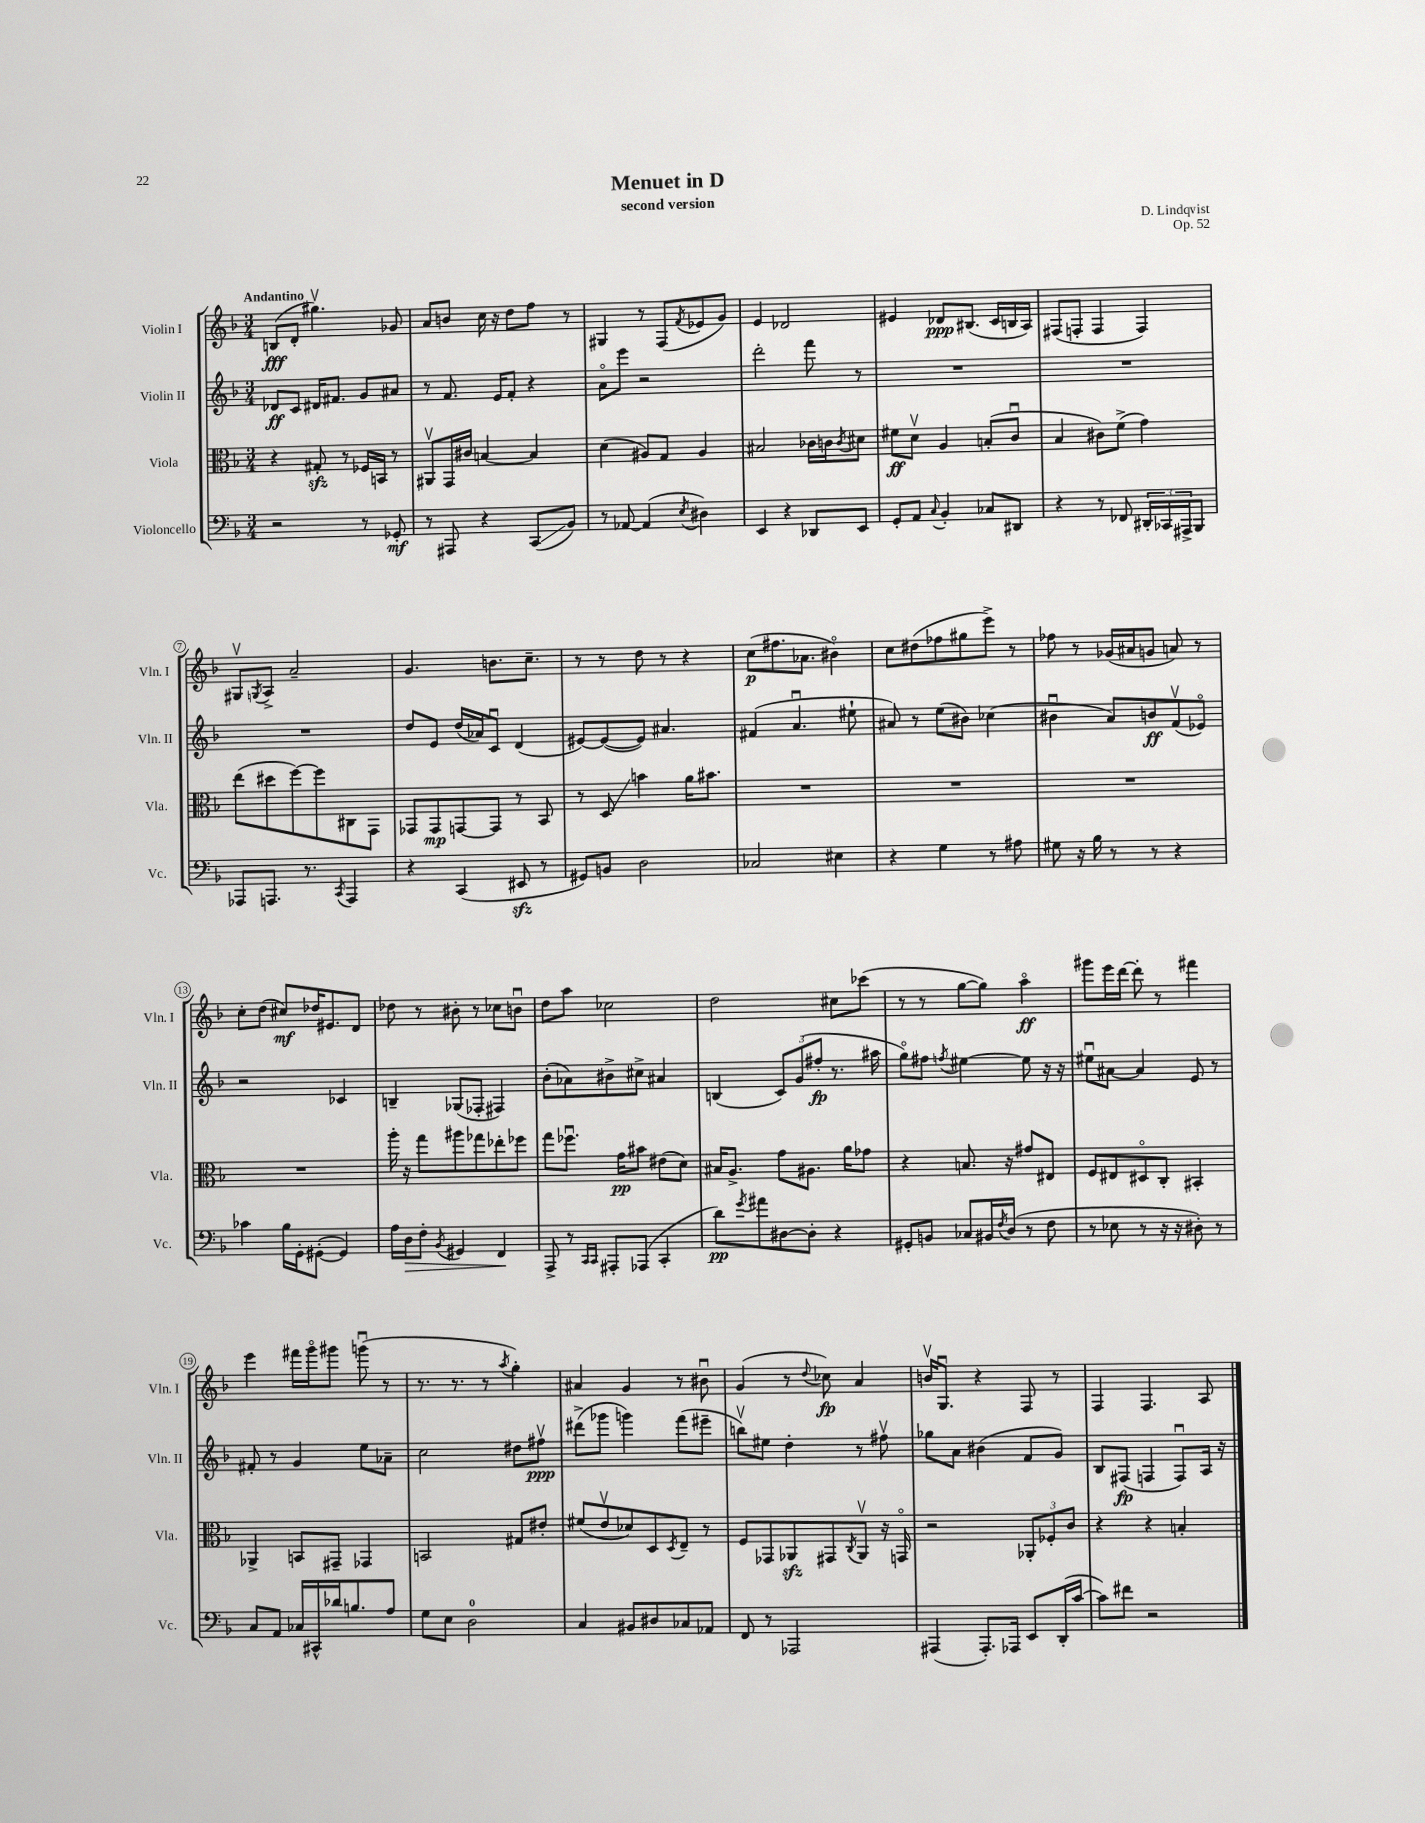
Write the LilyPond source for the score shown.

\header { title = "Menuet in D" composer = "D. Lindqvist" subtitle = "second version" opus = "Op. 52" }
<<
\new StaffGroup <<
\new Staff = "s0" \with { instrumentName = "Violin I" shortInstrumentName = "Vln. I" } {
    \clef treble \key f \major \numericTimeSignature \time 3/4 \tempo "Andantino"
    b8\fff( d'8-. gis''4.\upbow) ges'8 |
    a'8 b'8 c''16 r16 d''8 f''8 r8 |
    gis4 r8 f8( \acciaccatura { f'8 } ees'8 g'8) |
    e'4 des'2 |
    eis'4 des'8\ppp bis8.( c'16 b16 a16) |
    fis8( f8-. f4 f4) |
    gis8\upbow \acciaccatura { g8 } a8-> a'2-- |
    g'4. b'8. c''8.-- |
    r8 r8 d''8 r8 r4 |
    c''8\p( fis''8. aes'8. bis'4\flageolet) |
    c''8 dis''8( fes''8 gis''8 e'''8->) r8 |
    fes''8 r8 ges'16( ais'16 g'8 a'8) r8 |
    c''8-. d''8( cis''8\mf) des''16 eis'8. d'8 |
    des''8 r8 bis'8-. r8 ces''8 b'8\downbow |
    d''8 a''8 ces''2 |
    d''2 cis''8 ces'''8( |
    r8 r8 g''8~ g''8) a''4\flageolet\ff |
    gis'''8 e'''16 d'''16~ d'''8-. r8 fis'''4 |
    e'''4 fis'''16 g'''16\flageolet gis'''8 g'''8\downbow( r8 |
    r8. r8. r8 \acciaccatura { a''8 } g''4-.) |
    ais'4 g'4 r8 bis'8\downbow |
    g'4( r8 \appoggiatura { d''8 } ces''8\fp) a'4 |
    b'16\upbow g8.\downbow r4 f8 r8 |
    f4 f4. a8 \bar "|." |
}
\new Staff = "s1" \with { instrumentName = "Violin II" shortInstrumentName = "Vln. II" } {
    \clef treble \key f \major \numericTimeSignature \time 3/4
    des'8\ff c'8 dis'16 fis'8. g'8 ais'8 |
    r8 f'8. e'16 f'8-. r4 |
    a'8\flageolet e'''8 r2 |
    d'''2-. f'''8 r8 |
    R2. |
    R2. |
    R2. |
    d''8 e'8 d''16( aes'16) c'8\downbow d'4( |
    eis'8~) eis'8~( eis'8) ais'4. |
    fis'4( a'4.\downbow eis''8-! |
    ais'8) r8 e''8( bis'8) ces''4( |
    bis'4\downbow a'8) b'8\ff f'8\upbow( ees'8\flageolet) |
    r2 ces'4 |
    b4-- ges8( fes8-. fis4) |
    bes'8-.( aes'8) bis'8-> cis''8-> ais'4 |
    b4( \tuplet 3/2 { c'8) g'8( fis''8-.\fp } r8. ais''16 |
    g''8\flageolet) fis''8 \acciaccatura { f''8 } eis''4~ eis''8 r16 r16 |
    eis''8\downbow ais'8~ ais'4 e'8 r8 |
    fis'8-. r8 g'4 e''8 aes'8-- |
    c''2 dis''8 fis''8\upbow\ppp |
    dis'''8->( ges'''8 g'''4) f'''8( eis'''8-- |
    b''8\upbow) eis''8 d''4-. r8 fis''8\upbow |
    ges''8 a'8 bis'4( f'8 g'8) |
    bes8 fis8\fp( f4 f8\downbow) a16 r16 \bar "|." |
}
\new Staff = "s2" \with { instrumentName = "Viola" shortInstrumentName = "Vla." } {
    \clef alto \key f \major \numericTimeSignature \time 3/4
    r4 gis8-.\sfz r8 fes16 b,16 r8 |
    ais,8\upbow g,16 cis'16 b4~ b4 |
    d'4( ais8) g8 ais4 |
    bis2 ces'16 c'16 \acciaccatura { c'8 } dis'8 |
    fis'8\ff d'8\upbow a4 b8-.( c'8\downbow |
    bes4 cis'8) f'8->( g'4) |
    e''8( dis''8 f''8~) f''8 cis8 g,8 |
    ges,8 ges,8\mp g,8~ g,8 r8 bes,8 |
    r8 d8\glissando b'4 a'16 bis'8. |
    R2. |
    R2. |
    R2. |
    R2. |
    a''16-. r16 g''8 ais''8 ges''8 ees''8-. fes''8 |
    g''8 fes''8.\downbow g'16\pp bis'8 eis'8( d'8) |
    bis16 a8.-> g'8 ais8. a'16 ges'8 |
    r4 b8. r16 gis'8 eis8 |
    f8 eis8 dis8\flageolet c8-. bis,4-. |
    aes,4-> b,8 gis,8-- ges,4 |
    b,2 gis8 eis'8-. |
    fis'8( e'8\upbow des'8) d8 \acciaccatura { d8 } e8-- r8 |
    f8 ges,8 aes,8\sfz gis,8 \acciaccatura { c8 } aes,8\upbow r16 g,16\flageolet |
    r2 \tuplet 3/2 { aes,8-. fes8-. c'8 } |
    r4 r4 b4-. \bar "|." |
}
\new Staff = "s3" \with { instrumentName = "Violoncello" shortInstrumentName = "Vc." } {
    \clef bass \key f \major \numericTimeSignature \time 3/4
    r2 r8 ges,8-.\mf |
    r8 ais,,8 r4 c,8\glissando( bes,8) |
    r8 aes,8~ aes,4( \acciaccatura { e8 } dis4) |
    e,4 r4 des,8 e,8 |
    g,8-. a,8 \appoggiatura { c8 } bes,4-. ces8 dis,8 |
    r4 r8 fes,8 \tuplet 3/2 { dis,16-. ces,16 ais,,16-> } bes,,8 |
    aes,,8 a,,8. r8. \acciaccatura { c,8 } a,,4 |
    r4 c,4( eis,8\sfz r8 |
    gis,8) b,8 d2 |
    ces2 eis4 |
    r4 g4 r8 ais8 |
    gis8 r16 bes16 r8 r8 r4 |
    ces'4 bes16 g,16-. gis,8~-.( gis,4) |
    a16 d16\> f8-. \acciaccatura { bes,8 } gis,4 f,4\! |
    a,,8-> r8 \grace { c,16 c,16 } ais,,8-. aes,,8( c,4-. |
    d'8\pp) \acciaccatura { g'8 } ais'8 dis8~ dis8-. r4 |
    gis,8-. b,8 ces8 bis,16 \acciaccatura { f8 } d16( r8 f8 |
    r8 ees8 r8 r16 r16 dis8-.) r8 |
    c8 a,8 ces16 cis,16-^ des'16 b8. a8 |
    g8 e8 d2-0 |
    c4 bis,8 dis8 ces8 aes,8 |
    f,8 r8 aes,,2 |
    ais,,4( ais,,8.-.) aes,,16 e,8 d,16-.( c'16~ |
    c'8) fis'8 r2 \bar "|." |
}
>>
>>
\layout { \context { \Score \override BarNumber.stencil = #(make-stencil-circler 0.1 0.3 ly:text-interface::print) } }
